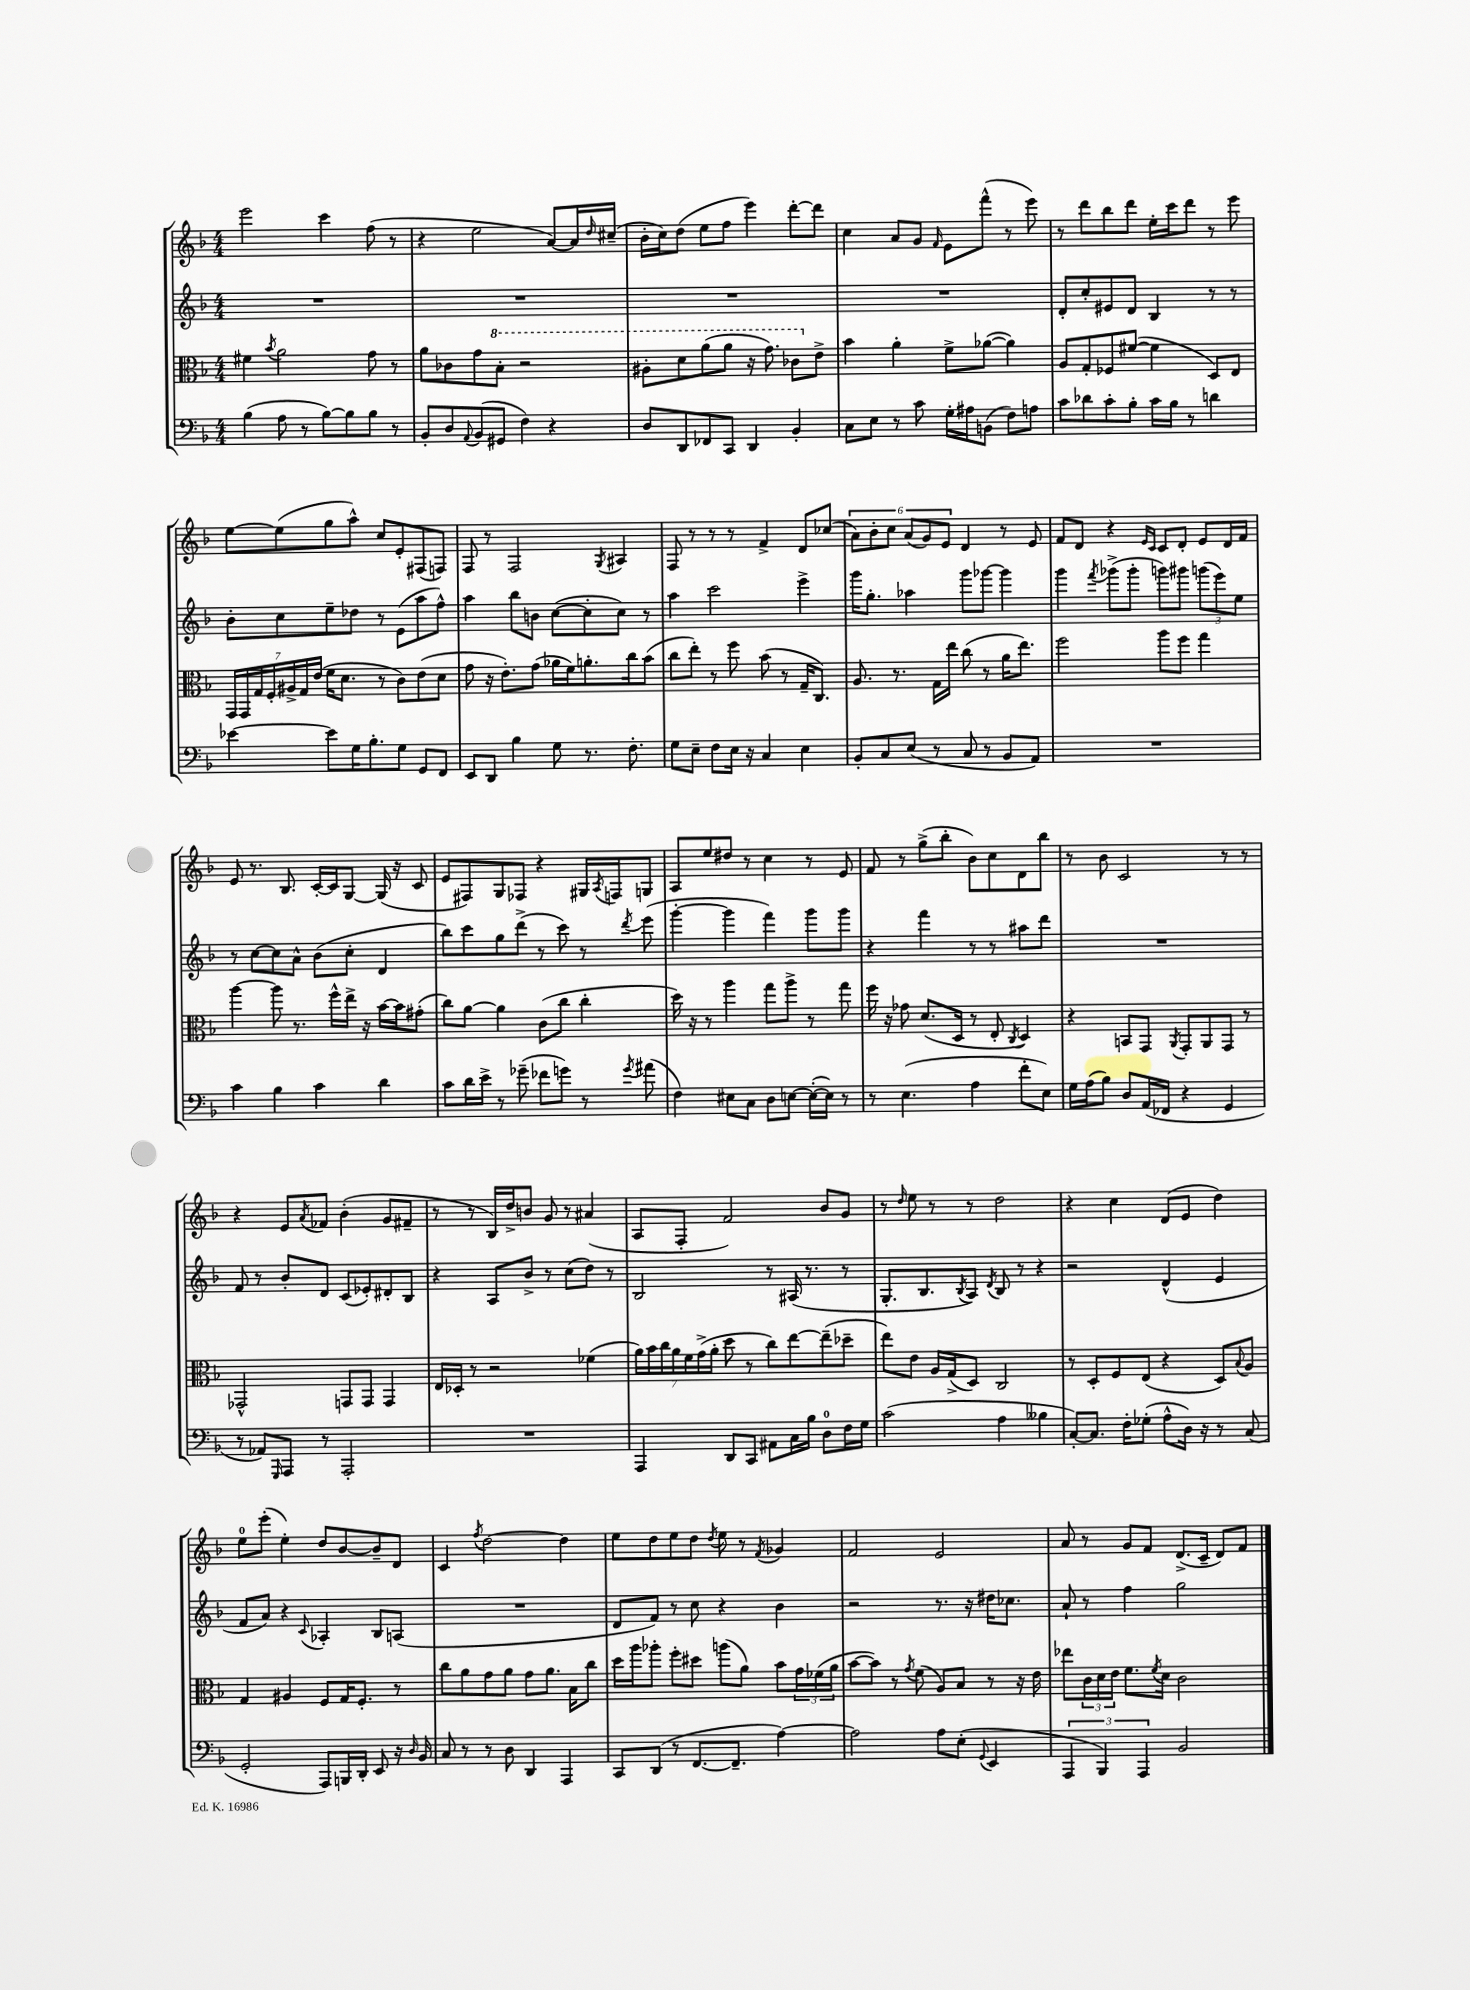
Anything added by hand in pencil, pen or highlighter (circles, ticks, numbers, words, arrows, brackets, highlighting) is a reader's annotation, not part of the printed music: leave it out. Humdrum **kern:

**kern	**kern	**kern	**kern
*staff4	*staff3	*staff2	*staff1
*clefF4	*clefC3	*clefG2	*clefG2
*k[b-]	*k[b-]	*k[b-]	*k[b-]
*M4/4	*M4/4	*M4/4	*M4/4
(4B-	4f#	1r	2eee
.	8qb-	.	.
8A	2a	.	.
8r	.	.	.
[8B-)	.	.	4ccc
8B-]	.	.	.
8B-	8g	.	(8ff
8r	8r	.	8r
=	=	=	=
8BB-'	8a	1r	4r
8D	8c-	.	.
8qqAA	.	.	.
(8BB-	8g	.	2ee
8GG#	8b-'	.	.
4F)	2r	.	.
4r	.	.	[8a)
.	.	.	16a]
.	.	.	16qqdd
.	.	.	(16cc#~
=	=	=	=
8D	8a#'	1r	16b-'
.	.	.	16cc)
8DD	8dd	.	(8dd
8FF-	(8aa	.	8ee
8CC	8aa	.	8ff
4DD	16r	.	4eee)
.	8.gg)	.	.
4BB-'	8cc-	.	[8ddd'
.	8e^	.	8ddd]
=	=	=	=
8C	4b-	1r	4cc
8E	.	.	.
8r	4a'	.	8a
8c	.	.	8g
.	.	.	16qqf
16G'	8f^	.	8e
16A#	.	.	.
(8BB	([8a-	.	(8fff^^
8F)	4a-])	.	8r
8A	.	.	8eee)
=	=	=	=
8c	8A	8d'	8r
8d-	8G'	8cc'	8ddd
8c'	8F-	8e#	8bb-
8B-'	([8f#	8d	8ddd
16c	4f#]	4B-	16ee'
16B-	.	.	16ccc
8r	.	.	8ddd
4d	8D)	8r	8r
.	8E	8r	8eee
=	=	=	=
[4e-	28GG	8b-'	[8ee
.	28GG	.	.
.	28G	.	.
.	28F'	.	.
.	.	8cc	(8ee]
.	28A#^	.	.
.	28G	.	.
.	(28e	.	.
8e-]	16f	8ee~	8gg
.	8.d	.	.
16G	.	8dd-	8aa^^)
8.B-'	.	.	.
.	8r	8r	8cc
8G	8c)	(8e	8e'
8GG	(8e	8aa	(8F#
8FF	8d	8ff^^)	8F)
=	=	=	=
8EE	8g	4aa	8F
8DD	16r	.	8r
.	8.e')	.	.
4B-	.	8bb-	2F
.	(8g	8b	.
8G	16a-	([8cc	.
.	16f)	.	.
8.r	8.a'	8cc']	.
.	.	.	8qG
.	.	8cc)	4A#
8.F'	16cc	.	.
.	(8b-	8r	.
=	=	=	=
8G	8cc	4aa	8F
8E~	8ee')	.	8r
8F	8r	2ccc	8r
16E	8ff	.	8r
16r	.	.	.
4C	(8b-	.	4f^
.	8r	.	.
4E	16G~	4eee^	8d
.	8.C)	.	.
.	.	.	(8cc-
=	=	=	=
8BB-'	8.A	16ggg	12a)
.	.	8.gg'	.
.	.	.	12b-'
8C	.	.	.
.	.	.	12cc
.	8.r	.	.
(8E	.	4aa-	(12a
.	.	.	12g)
8r	16G	.	.
.	.	.	12e
.	16ee	.	.
8C	(8cc	8ggg	4d
8r	8r	[8ggg-	.
8BB-	16a	4ggg-]	8r
.	8.ee)	.	.
8AA)	.	.	8e
=	=	=	=
1r	2ff	4ggg	8f
.	.	.	8d
.	.	8qfff	.
.	.	(8ggg-^	4r
.	.	8ggg-'	.
.	.	.	16qqe
.	.	.	16qqc
.	8aa	8ggg)	8c
.	8ff	8ggg#	8d'
.	4gg	(12ggg	8e
.	.	12eee)	.
.	.	.	16d
.	.	12ee	.
.	.	.	16f
=	=	=	=
4c	[4aa	8r	8e
.	.	[8cc	8.r
4B-	8aa]	8cc]	.
.	.	.	8.B-
.	8.r	8a^^	.
4c	.	(8b-	[16c'
.	16ff^^	.	16c]
.	16ee^	8cc'	[8G
.	16r	.	.
4d	[16b-	4d	(16G]
.	16b-]	.	16r
.	(8g#'	.	8c
=	=	=	=
8c	8cc)	8bb-)	8e
16d	[8a	8ccc	8F#)
16e^	.	.	.
8r	4a]	8gg	8G
(8g-~	.	(8ddd^	8F-
8f-	(8c	8r	4r
8g)	8cc	8ccc)	.
8r	4cc'	8r	16G#
.	.	.	8qA
.	.	.	16F
8qg	.	8qddd	.
(8a#	.	(8eee	8G
=	=	=	=
4F)	16dd)	[4ggg'	8A
.	16r	.	.
.	8r	.	8ee
8E#	4aa	4ggg]	8dd#
8C	.	.	8r
8D	8gg	4fff)	4cc
[8E	8aa^	.	.
(16E'_	8r	8ggg	8r
16E])	.	.	.
8r	8gg	8ggg	8e
=	=	=	=
8r	16ff	4r	8f
.	16r	.	.
(4.E	8g-	.	8r
.	(8.d	4fff	(8gg^
.	.	.	8bb-'
.	16D	.	.
4A	8r	8r	8b-)
.	8E'	8r	8cc
.	8qC	.	.
8f'	4D)	8aa#	8d
8E)	.	8ddd	8bb-
=	=	=	=
16G	4r	1r	8r
(16A	.	.	.
8B-)	.	.	8b-
8D	8BB	.	2c
(16AA	8GG	.	.
16FF-	.	.	.
.	8qAA	.	.
4r	8GG'	.	.
.	8AA	.	.
4GG	8GG	.	8r
.	8r	.	8r
=	=	=	=
8r	2GG-^^	8f	4r
8AA-)	.	8r	.
16qqGGG	.	.	.
8AAA	.	8b-'	8e
.	.	.	8qa
8r	.	8d	8f-
2AAA'	8GG	(8c	(4b-'
.	8GG	8e-')	.
.	4GG	8d#'	8g
.	.	8B-	8f#~
=	=	=	=
1r	16E	4r	8r
.	16D-'	.	.
.	8r	.	8r
.	2r	8A	16B-)
.	.	.	16dd^
.	.	8b-^	8b
.	.	8r	8g
.	.	(8cc	8r
.	(4f-	8dd)	(4a#
.	.	8r	.
=	=	=	=
4AAA	28a)	2B-	8A
.	28b-	.	.
.	28cc	.	.
.	28a	.	.
.	.	.	8F'
.	28f	.	.
.	(28g^	.	.
.	28a'	.	.
8DD	8dd	.	2f)
8CC	8r	.	.
8AA#	8cc)	8r	.
16C	[8ee	(16A#	.
16B-	.	8.r	.
8D	(8ee~]	.	8b-
16F	8dd-~	8r	8g
16G	.	.	.
=	=	=	=
(2c	8ee)	8.G'	8r
.	.	.	16qqdd
.	8e	.	8ee
.	.	8.B-	.
.	16A	.	8r
.	(16G^	.	.
.	.	8qB-	.
.	8D)	8A)	8r
.	.	8qd	.
4A	2C	8B-	2dd
.	.	8r	.
4B--	.	4r	.
=	=	=	=
[8C')	8r	2r	4r
8.C]	8D'	.	.
.	8F	.	4cc
16F'	.	.	.
(8G-'	(8E	.	.
8A^^	4r	(4d^^	(8d
16D)	.	.	8e
16r	.	.	.
8r	8D)	4e	4dd)
.	8qqB-	.	.
(8C	8A	.	.
=	=	=	=
2GG'	4G	8f	8ee
.	.	8a)	(8eee'
.	4A#	4r	4ee')
.	.	8qqc	.
8AAA)	8F	4A-'	8dd
16BBB	16G	.	[8b-
16DD'	8.F'	.	.
8EE	.	8B-	8b-~]
16r	8r	(8A	8d
16qqD	.	.	.
16BB-	.	.	.
=	=	=	=
8C	8cc	1r	4c
8r	8a	.	.
.	.	.	8qff
8r	8g	.	[2dd
8D	8a	.	.
4DD	8g	.	.
.	8.a	.	.
4AAA	.	.	4dd]
.	16B-	.	.
.	8cc	.	.
=	=	=	=
8CC	16dd	8d	8ee
.	16aa	.	.
(8DD	8aa-'	8f)	8dd
8r	8ff'	8r	8ee
[8.FF	8dd#	8cc	8dd
.	.	.	8qdd
.	(8aa	4r	8ee
8.FF~]	.	.	.
.	8a)	.	8r
.	.	.	8qf
[4A)	8b-	4b-	4g-
.	24g	.	.
.	(24f-	.	.
.	24a	.	.
=	=	=	=
2A]	[8b-	2r	2f
.	8b-])	.	.
.	8r	.	.
.	8qg	.	.
.	(8f	.	.
8A	8A)	8.r	2e
(8E'	8B-	.	.
.	.	16r	.
8qqGG	.	.	.
4EE	8r	16dd#	.
.	.	8.cc-	.
.	16r	.	.
.	16e	.	.
=	=	=	=
6AAA	8ee-	8a`	8a
.	24c	8r	8r
6BBB-)	24d	.	.
.	24e	.	.
.	8.f	4ff	8g
6AAA	.	.	.
.	.	.	8f
.	8qf	.	.
.	16d	.	.
2BB-	2c	2gg	(8.d^
.	.	.	16c~
.	.	.	8d)
.	.	.	8f
==	==	==	==
*-	*-	*-	*-
